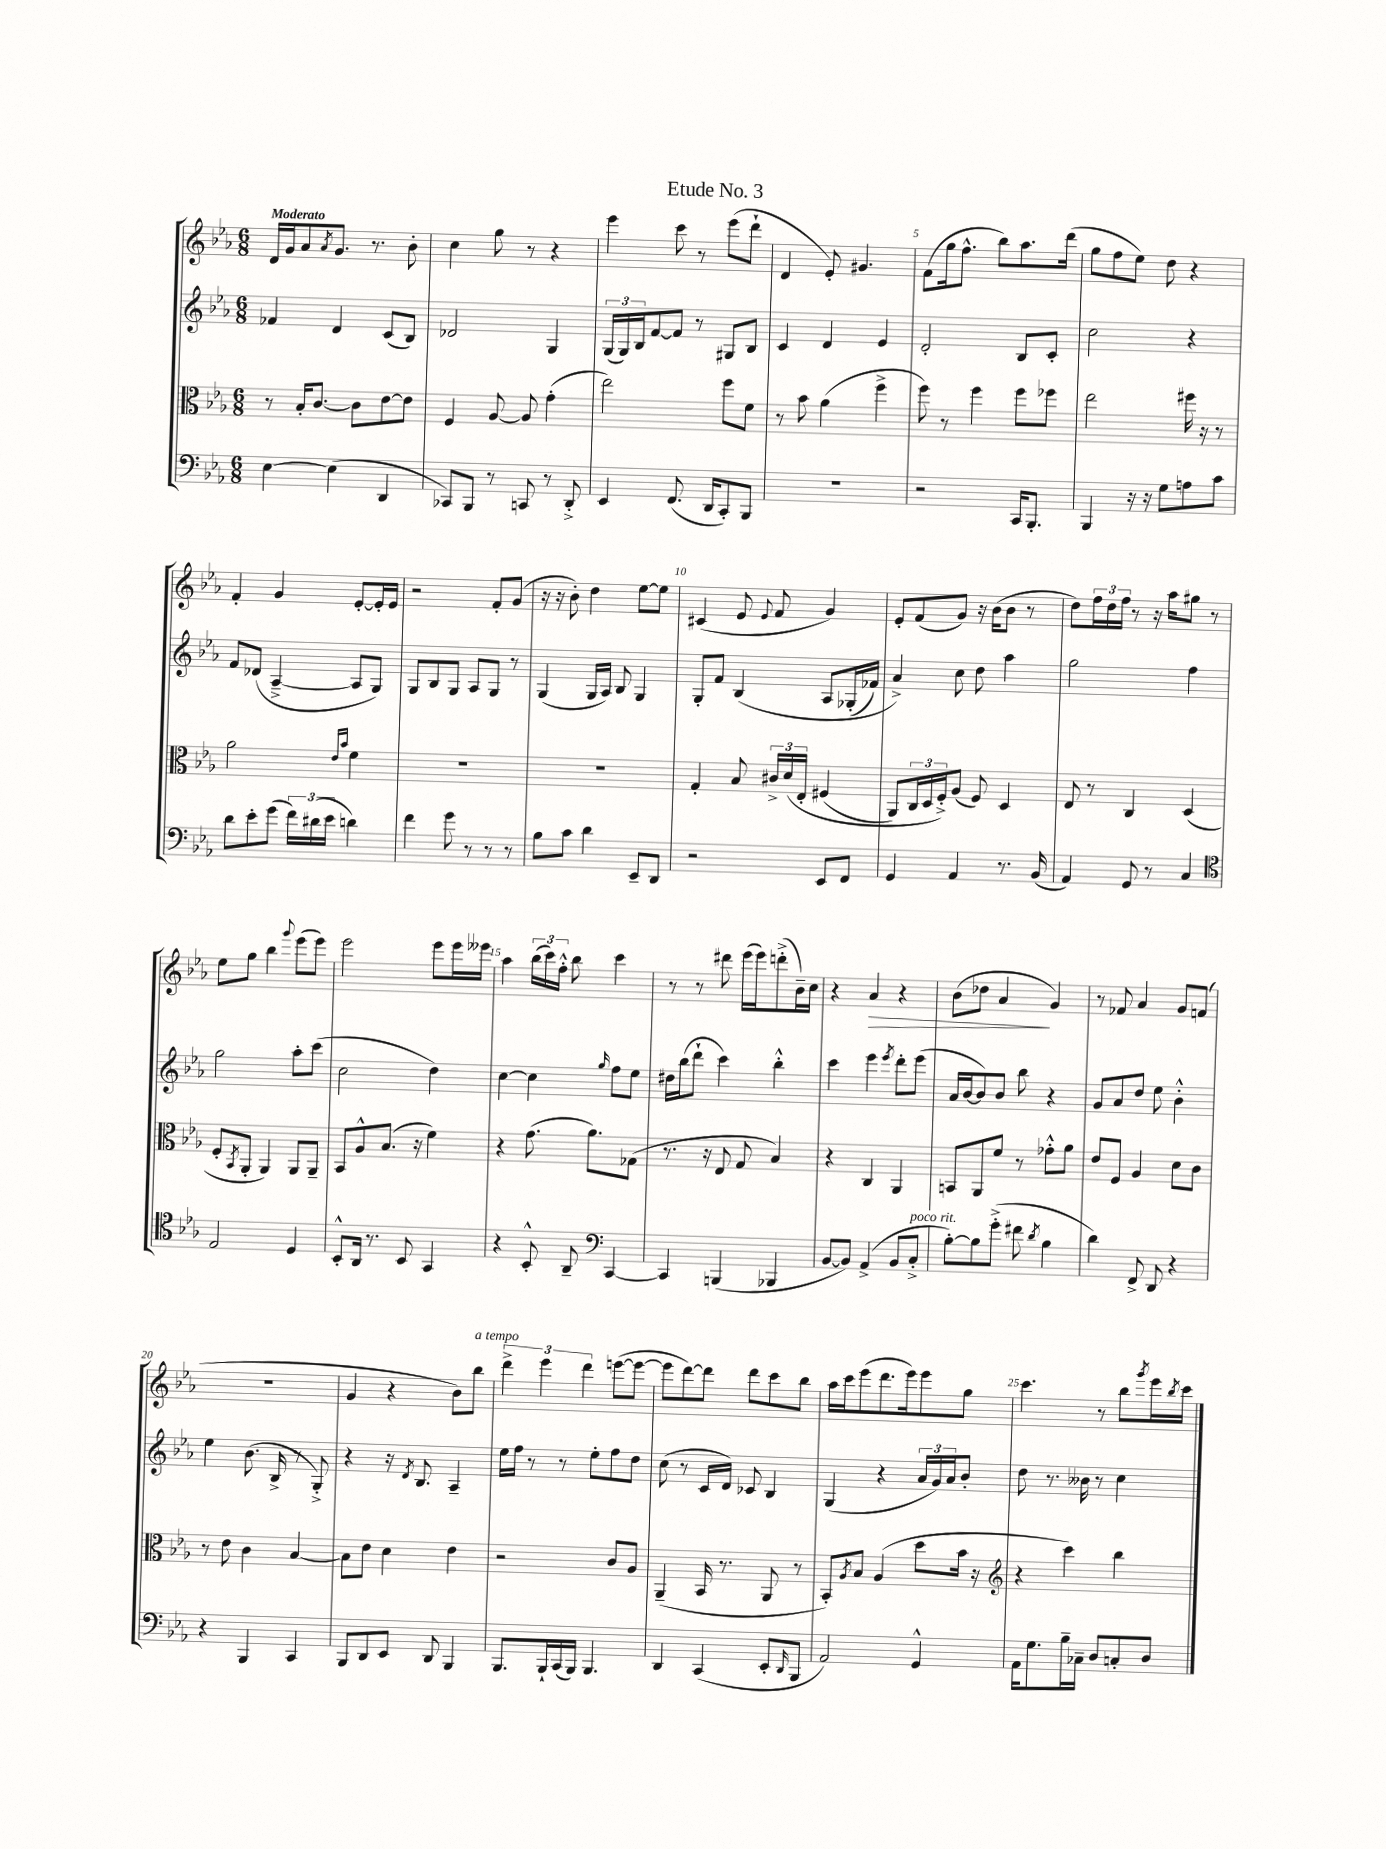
\header { title = "Etude No. 3" }
<<
\new StaffGroup <<
\new Staff = "s0" {
    \clef treble \key ees \major \numericTimeSignature \time 6/8 \tempo "Moderato"
    d'16 g'16 aes'8 \acciaccatura { aes'8 } g'8. r8. bes'8-. |
    c''4 g''8 r8 r4 |
    ees'''4 c'''8 r8 ees'''8( d'''8-! |
    d'4 ees'8-.) gis'4. |
    f'8( g''16 f''8.-^ bes''8) aes''8. d'''16( |
    g''8 f''8 ees''8) d''8 r4 |
    f'4-. g'4 ees'8~-. ees'16-. ees'16 |
    r2 f'8-. g'8( |
    r16 r16 bes'8-.) d''4 ees''8~ ees''8 |
    cis'4( ees'8 \appoggiatura { ees'8 } f'8 g'4) |
    ees'8-. f'8( g'8) r16 bes'16( bes'8 r8 |
    d''8) \tuplet 3/2 { f''16 d''16 f''16 } r8 r16 aes''16 gis''8 r8 |
    ees''8 g''8 bes''4 \appoggiatura { g'''8 } ees'''8( ees'''8) |
    ees'''2 ees'''8 ees'''16 eeses'''16 |
    aes''4 \tuplet 3/2 { bes''16( c'''16) f''16-.-^ } bes''8 c'''4 |
    r8 r8 dis'''8 ees'''16( ees'''16) d'''8-.->( bes'16--) c''16 |
    r4 aes'4\> r4 |
    bes'8( des''8 aes'4\! g'4) |
    r8 fes'8 aes'4 g'8 f'8( |
    R2. |
    g'4 r4 bes'8) bes''8^\markup { \italic "a tempo" } |
    \tuplet 3/2 { d'''4-> ees'''4 d'''4 } e'''8~( e'''8~ |
    e'''8 d'''8~) d'''8 d'''8 c'''8 bes''8 |
    aes''16 c'''16 ees'''8( d'''8. ees'''16) ees'''8 g''8 |
    c'''4. r8 bes''8 \acciaccatura { g'''8 } ees'''16 \acciaccatura { bes''8 } c'''16 \bar "|." |
}
\new Staff = "s1" {
    \clef treble \key ees \major \numericTimeSignature \time 6/8
    fes'4 d'4 c'8( bes8) |
    des'2 g4 |
    \tuplet 3/2 { g16( g16) bes16 } f'8~ f'8 r8 gis8 bes8 |
    c'4 d'4 ees'4 |
    d'2-. bes8 c'8-. |
    c''2 r4 |
    f'8 des'8( aes4~---> aes8 g8) |
    g8 bes8 g8 aes8 g8 r8 |
    g4( g16 aes16) bes8 g4 |
    g8-. f'8 bes4\( aes8 ges16-.( fes'16) |
    aes'4->\) c''8 d''8 aes''4 |
    g''2 f''4 |
    g''2 aes''8-. c'''8( |
    c''2 d''4) |
    c''4~ c''4 \grace { g''16 } f''8 ees''8 |
    dis''16 bes''16( d'''8-! c'''4) bes''4-.-^ |
    c'''4 ees'''4 \acciaccatura { ees'''8 } d'''8-. ees'''8( |
    aes'16 bes'16~ bes'8) bes'8 bes''8 r4 |
    g'8 aes'8 d''8 ees''8 bes'4-.-^ |
    ees''4 bes'8.( bes16-> r8 g8-.->) |
    r4 r16 \acciaccatura { d'8 } bes8. aes4-- |
    ees''16 f''16 r8 r8 ees''8-. f''8 d''8 |
    c''8( r8 c'16 d'16) ces'8 bes4 |
    g4( r4 \tuplet 3/2 { aes'16 g'16) aes'16 } bes'8-. |
    d''8 r8. beses'16 r8 c''4 \bar "|." |
}
\new Staff = "s2" {
    \clef alto \key ees \major \numericTimeSignature \time 6/8
    r8 bes16-. c'8.~ c'8 ees'8~ ees'8 |
    f4 aes8~ aes8 g'4-.( |
    ees''2) f''8 f'8 |
    r8 bes'8 aes'4( f''4-> |
    f''8) r8 f''4 f''8 fes''8 |
    ees''2 fis''16 r16 r8 |
    aes'2 \grace { ees'16 bes'16 } f'4 |
    R2. |
    R2. |
    g4-. bes8 \tuplet 3/2 { cis'16-> d'16\( ees16-. } fis4( |
    aes,8) \tuplet 3/2 { c16 d16 f16-.->\) } aes8( f8) d4 |
    ees8 r8 c4 d4( |
    f8-. \acciaccatura { bes,8 } aes,8-. aes,4) aes,8 aes,8-- |
    bes,8 aes8-^ bes8.( r16 f'4) |
    r4 g'8.( aes'8.) ges8( |
    r8. r16 ees8 g8 bes4) |
    r4 c4 aes,4 |
    b,8 aes,8 f'8 r8 ges'8-.-^ aes'8 |
    ees'8 f8 aes4 d'8 c'8 |
    r8 ees'8 c'4 bes4~ |
    bes8 ees'8 d'4 ees'4 |
    r2 c'8 aes8 |
    aes,4--( bes,16 r8. aes,8 r8 |
    bes,8-.) \acciaccatura { aes8 } bes8 aes4( d''8 bes'16 r16 |
    \clef treble r4 c'''4) bes''4 \bar "|." |
}
\new Staff = "s3" {
    \clef bass \key ees \major \numericTimeSignature \time 6/8
    ees4~ ees4( d,4 |
    ces,8) bes,,8 r8 c,8 r8 d,8-.-> |
    ees,4 f,8.( d,16 c,8-.) bes,,8 |
    R2. |
    r2 c,16 bes,,8.-. |
    bes,,4 r16 r16 g8 a8 c'8 |
    d'8 ees'8-. g'8( \tuplet 3/2 { f'16) dis'16( ees'16 } d'4) |
    f'4 g'8 r8 r8 r8 |
    bes8 c'8 d'4 ees,8-- d,8 |
    r2 ees,8 f,8 |
    g,4 aes,4 r8. bes,16( |
    aes,4) g,8 r8 c4 |
    \clef tenor ees2 d4 |
    bes,8-.-^ aes,16 r8. bes,8 g,4 |
    r4 bes,8-.-^ aes,8-- \clef bass c,4~ |
    c,4 b,,4( bes,,4 |
    bes,8~ bes,8) aes,4->( bes,8 c8-.->^\markup { \italic "poco rit." } |
    bes8~-.) bes8 g'8-.->( fis'8 \acciaccatura { d'8 } bes4 |
    d'4) f,8-> d,8 r4 |
    r4 bes,,4 c,4 |
    bes,,8 d,8 ees,8 d,8 bes,,4 |
    bes,,8. bes,,16-! c,16( bes,,16) bes,,4. |
    d,4 c,4( ees,8-. \grace { d,16 } bes,,8 |
    aes,2) g,4-^ |
    aes,16 g8. bes16-- ces16-- d8 c8-. d8 \bar "|." |
}
>>
>>
\layout { \context { \Score \override BarNumber.break-visibility = ##(#f #t #t) barNumberVisibility = #(every-nth-bar-number-visible 5) } }
